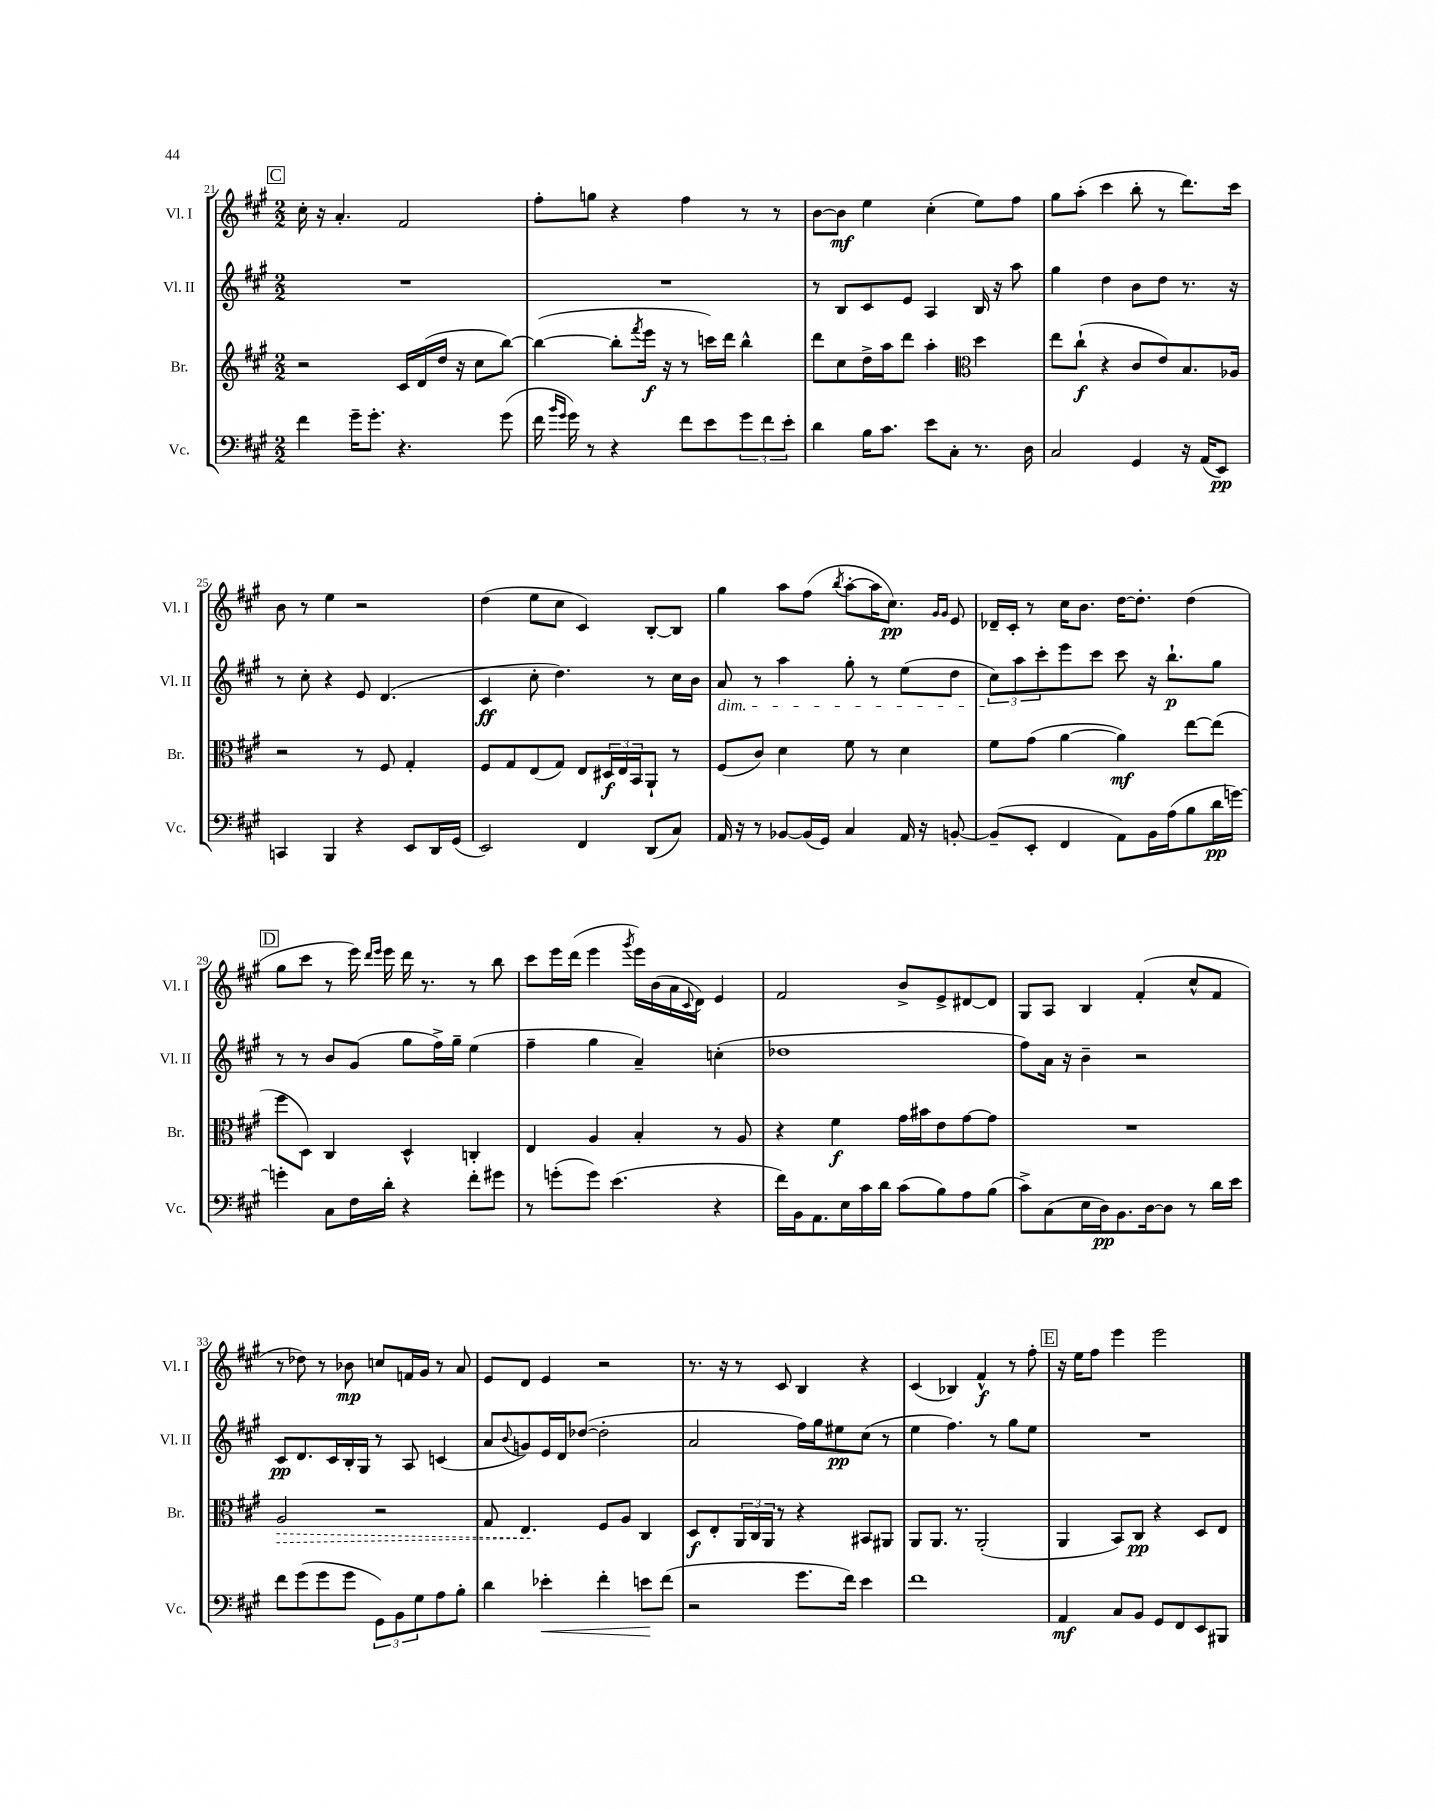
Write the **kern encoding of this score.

**kern	**kern	**kern	**kern
*staff4	*staff3	*staff2	*staff1
*clefF4	*clefG2	*clefG2	*clefG2
*k[f#c#g#]	*k[f#c#g#]	*k[f#c#g#]	*k[f#c#g#]
*M2/2	*M2/2	*M2/2	*M2/2
4f#	2r	1r	16cc#'
.	.	.	16r
.	.	.	4.a'
16g#~	.	.	.
8.g#'	.	.	.
4.r	16c#	.	2f#
.	(16d	.	.
.	16dd	.	.
.	16r	.	.
.	8cc#	.	.
(8g#	[8bb)	.	.
=	=	=	=
16f#	(4bb_	1r	8ff#'
16qqb	.	.	.
16qqg#	.	.	.
16g#)	.	.	.
8r	.	.	8gg
4r	8bb']	.	4r
.	8qfff#	.	.
.	16eee	.	.
.	16r	.	.
8f#	8r	.	4ff#
8e	16ccc)	.	.
.	16ddd	.	.
12g#	4bb^^	.	8r
12f#	.	.	.
.	.	.	8r
12e'	.	.	.
=	=	=	=
4d	8ddd	8r	[8b
.	8cc#	8B	8b]
16B	16dd^	8c#	4ee
8.c#	16aa	.	.
.	8ddd	8e	.
8e	4aa'	4A	(4cc#'
8C#'	.	.	.
*	*clefC3	*	*
8.r	4dd	16B	8ee)
.	.	16r	.
.	.	8aa	8ff#
16D	.	.	.
=	=	=	=
2C#	8ee	4gg#	8gg#
.	(8cc#`	.	(8aa'
.	4r	4dd	4ccc#
4GG#	8c#	8b	8bb'
.	8e)	8dd	8r
16r	8.B	8.r	8.ddd)
(16AA	.	.	.
8EE)	.	.	.
.	16A-	16r	16ccc#
=	=	=	=
4CC	2r	8r	8b
.	.	8cc#'	8r
4BBB	.	4r	4ee
4r	8r	8e	2r
.	8F#	(4.d	.
8EE	4G#'	.	.
16DD	.	.	.
(16GG#	.	.	.
=	=	=	=
2EE)	8F#	4c#	(4dd
.	8G#	.	.
.	(8E	8cc#'	8ee
.	8G#)	4.dd)	8cc#
4FF#	8E	.	4c#)
.	24D#	.	.
.	24E	.	.
.	24BB	.	.
(8DD	8AA`	8r	[8B'
8C#)	8r	16cc#	8B]
.	.	16b	.
=	=	=	=
16AA	(8F#	8a	4gg#
16r	.	.	.
8r	8c#)	8r	.
[8BB-	4d	4aa	8aa
(16BB-]	.	.	(8ff#
16GG#)	.	.	.
.	.	.	8qbb
4C#	8f#	8gg#'	[8aa'
.	8r	8r	16aa]
.	.	.	8.cc#)
16AA	4d	(8ee	.
16r	.	.	.
.	.	.	16qqg#
.	.	.	16qqg#
[8BB'	.	8dd	8e
=	=	=	=
(8BB~]	8f#	12cc#)	16d-~
.	.	.	16c#'
.	.	12aa	.
8EE'	(8g#	.	8r
.	.	12ccc#'	.
4FF#	[4a	8eee	16cc#
.	.	.	8.b
.	.	8ccc#	.
8AA)	4a])	8ccc#	[16dd
.	.	.	8.dd']
16BB	.	16r	.
(16A	.	8.bb`	.
8B	[8ee	.	(4dd
16d	(8ee]	8gg#	.
[16g)	.	.	.
=	=	=	=
4g']	8ff#	8r	8gg#
.	8D)	8r	8ccc#
8C#	4C#	8b	8r
16F#	.	(8g#	16eee)
.	.	.	16qqddd
.	.	.	16qqeee
16d'	.	.	16eee
4r	4D^^	8gg#	16ddd
.	.	.	8.r
.	.	16ff#^)	.
.	.	16gg#~	.
8f#'	4C'	(4ee	8r
8g#	.	.	8bb
=	=	=	=
8r	4E	4ff#~	8ccc#
(8g'	.	.	16eee
.	.	.	(16ddd
8g)	4A	4gg#	4eee
(4.e	.	.	.
.	.	.	8qggg#
.	4B'	4a~)	16eee)
.	.	.	(16b
.	.	.	16a
.	.	.	8qqc#
.	.	.	16d)
4r	8r	(4cc'	4e
.	8A	.	.
=	=	=	=
16f#)	4r	1dd-	2f#
16BB	.	.	.
8.AA	.	.	.
.	4f#	.	.
16E	.	.	.
16c#	.	.	.
16d	.	.	.
(8c#	16g#	.	8b^
.	16b#	.	.
8B)	8e	.	8e^
8A	[8g#	.	[8d#
(8B	8g#]	.	8d#]
=	=	=	=
8c#^)	1r	8ff#)	8G#
(8C#	.	16a	8A
.	.	16r	.
16E	.	4b~	4B
16D)	.	.	.
8.BB	.	.	.
.	.	2r	(4f#'
[16D	.	.	.
8D]	.	.	.
8r	.	.	8cc#^^
16d	.	.	8f#
16e	.	.	.
=	=	=	=
8f#	2A	8c#	8r
(8g#	.	8.d	8dd-)
8g#	.	.	8r
.	.	16c#	.
8g#	.	16B'	8b-
.	.	16G#	.
12GG#)	2r	8r	8cc
12BB	.	.	.
.	.	8A	16f
12G#	.	.	.
.	.	.	16g#
8A	.	(4c	8r
8B'	.	.	8a
=	=	=	=
4d	8G#	8a	8e
.	.	8qqb	.
.	4.E	8g)	8d
4e-'	.	16e	4e
.	.	16d	.
.	.	([8dd-	.
4f#'	8F#	2dd-']	2r
.	8A	.	.
8e	4C#	.	.
(8f#	.	.	.
=	=	=	=
2r	8D	2a	8.r
.	8E'	.	.
.	.	.	16r
.	24AA	.	8r
.	24C#	.	.
.	24AA	.	.
.	8r	.	8c#
8.g#	4r	16ff#)	4B
.	.	16gg#	.
.	.	8ee#	.
16f#)	.	.	.
4e	8BB#	(8cc#	4r
.	8AA#	8r	.
=	=	=	=
1f#	8AA	4ee	(4c#
.	8.AA	.	.
.	.	4.ff#)	4B-)
.	8.r	.	.
.	(2AA'	.	4f#^^
.	.	8r	.
.	.	8gg#	8r
.	.	8ee	8ff#'
=	=	=	=
4AA	4AA	1r	16r
.	.	.	16ee
.	.	.	8ff#
8C#	8BB)	.	4eee
8BB	8C#	.	.
8GG#	4r	.	2eee
8FF#	.	.	.
8EE	8D	.	.
8BBB#	8E	.	.
==	==	==	==
*-	*-	*-	*-
